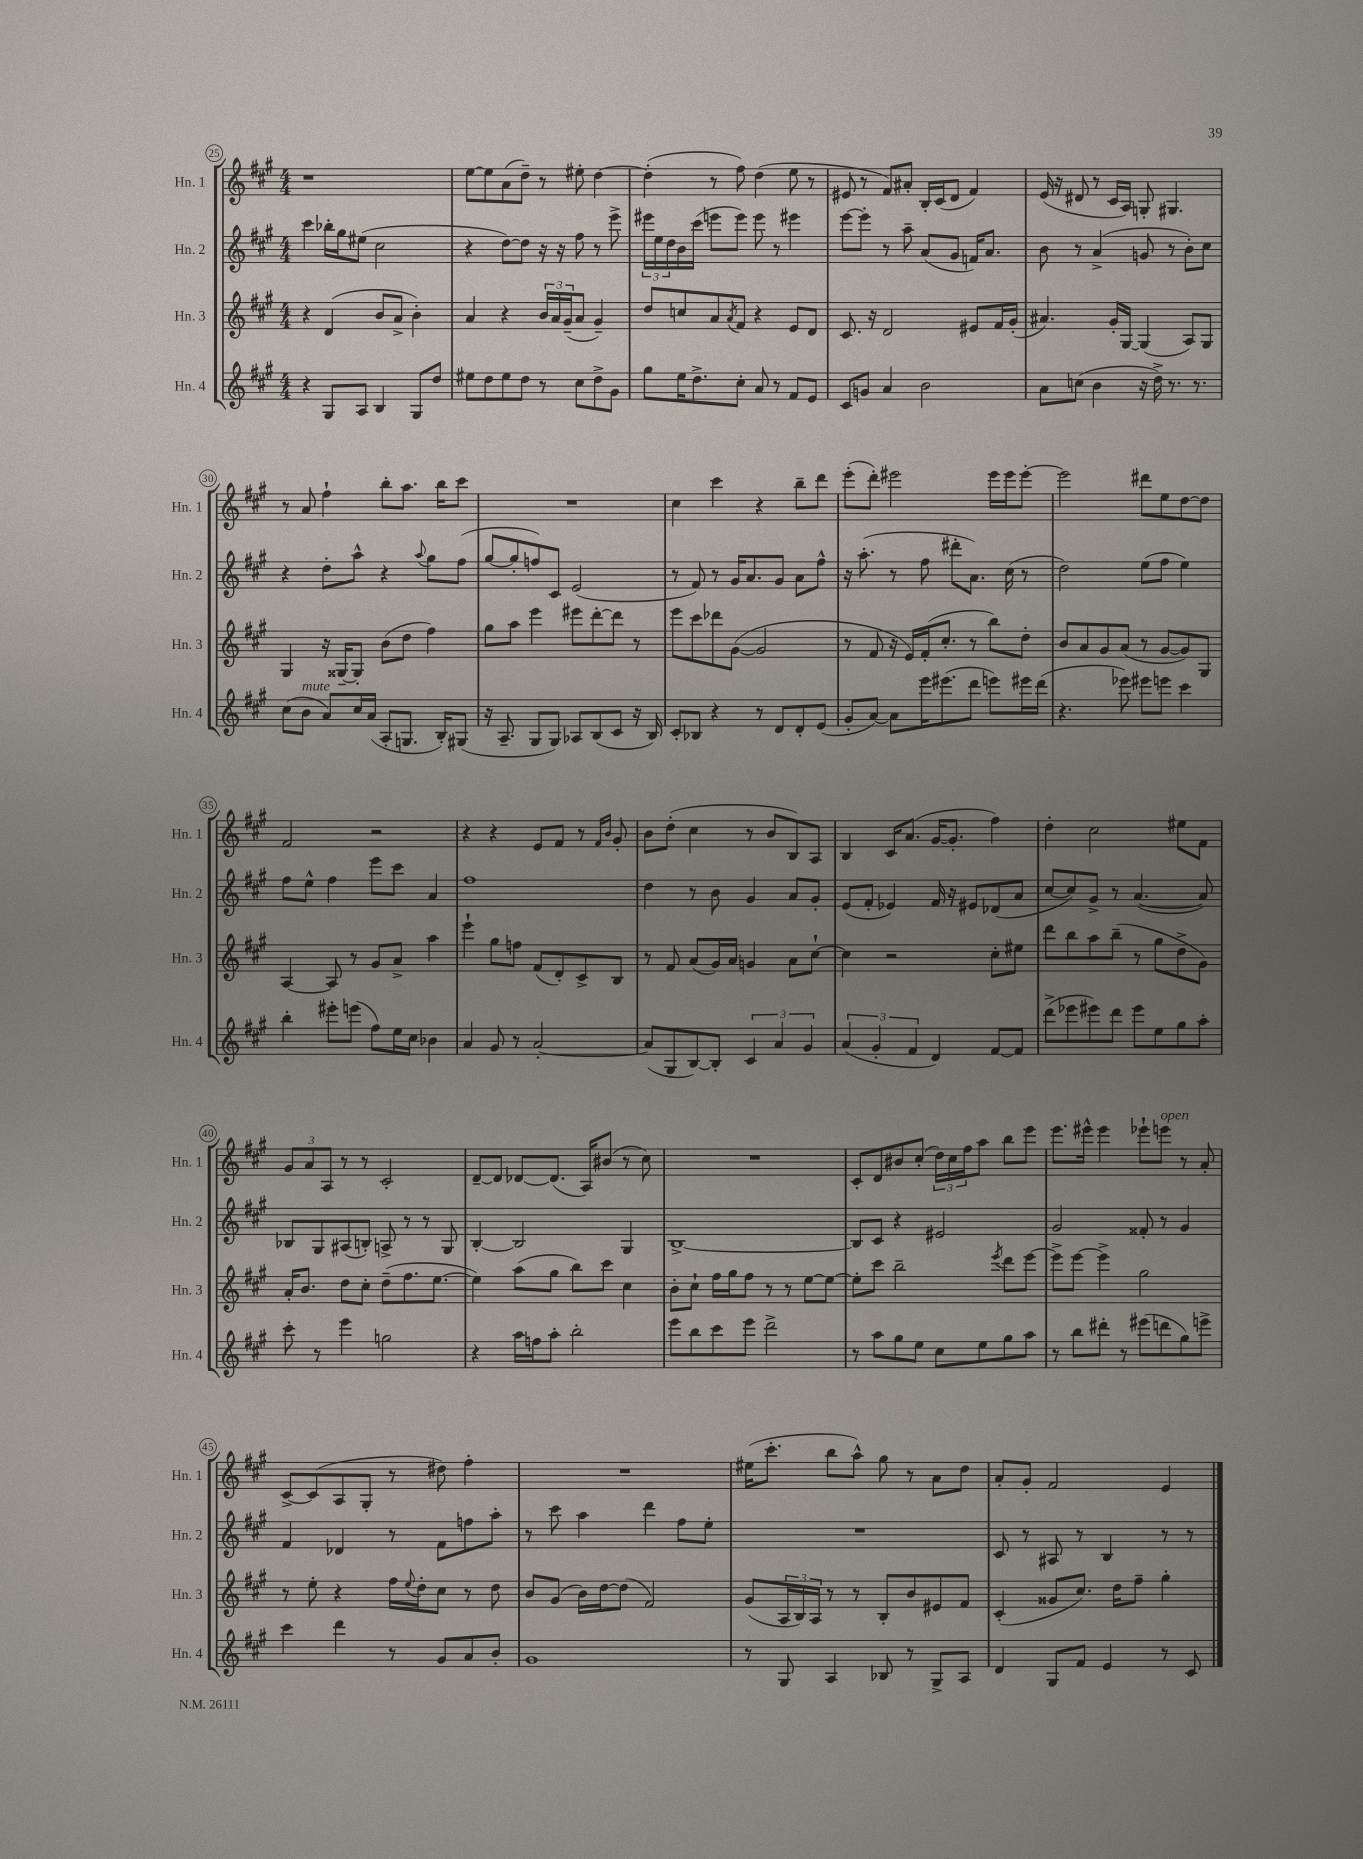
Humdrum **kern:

**kern	**kern	**kern	**kern
*staff4	*staff3	*staff2	*staff1
*clefG2	*clefG2	*clefG2	*clefG2
*k[f#c#g#]	*k[f#c#g#]	*k[f#c#g#]	*k[f#c#g#]
*M4/4	*M4/4	*M4/4	*M4/4
4r	4r	4ccc#\	1r
8G#/L	(4d/	16bb-'\LL	.
.	.	16gg#\J	.
8A/J	.	(8ee#\J	.
4B/	8b/L	2cc#\	.
.	8a^/J	.	.
8G#/L	4b'\)	.	.
8dd/J	.	.	.
=	=	=	=
8ee#\L	4a/	4r	[8ee\L
8dd\	.	.	8ee\]
8ee#\	4r	[8dd\L)	(8a\
8dd\J	.	8dd\]J	8dd~\J)
8r	24b/LL	16r	8r
.	24a/	.	.
.	.	16r	.
.	(24g#~/J	.	.
8cc#\L	8a/J	8ff#\	8ee#'\
8dd^\	4g#~/)	8r	[4dd\
8g#\J	.	8eee^\	.
=	=	=	=
8gg#\L	8dd/L	24eee#\LL	(4dd'\]
.	.	24ee\	.
.	.	24dd\	.
16ee\K	8cc/	16b\	.
8.dd^\	.	(16ccc#\JJ	.
.	8a/	8eee\L	8r
.	8qa/	.	.
8cc#'\J	8f#/J	8eee\J)	8ff#\)
8a/	4r	8eee\	(4dd\
8r	.	8r	.
8f#/L	8e/L	4eee#\	8ee\
8e/J	8d/J	.	8r
=	=	=	=
8c#/L	8.c#/	[8eee\L	8e#/
8g/J	.	8eee'\]J	8r
.	16r	.	.
4a/	2d/	8r	8f#/L)
.	.	8aa~\	8a#'/J
2b\	.	(8a/L	16B'/LL
.	.	.	(16c#/J
.	.	8g#/J	8d/J
.	8e#/L	16f/LK)	4f#/)
.	.	8.a/J	.
.	16f#/L	.	.
.	(16g#'/JJ	.	.
=	=	=	=
8a\L	4.a#/)	8b\	(16e/
.	.	.	16r
(8cc\J	.	8r	8d#/
4b\	.	(4a^/	8r
.	16g#'/LL	.	16c#/LL
.	[16G#/JJ	.	16A/JJ)
16r	(4G#/]	8g/	8G'/
16dd^\)	.	.	.
8.r	.	8r	4.G#/
.	8A/L)	8b'\L)	.
8.r	.	.	.
.	8G#/J	8cc#\J	.
=	=	=	=
(8cc#\L	4G#/	4r	8r
8b\J	.	.	8a/
8a/L)	16r	8dd'\L	4ff#`\
.	[16G##~/LK	.	.
16cc#/L	8G##'/]J	8aa^^\J	.
(16a/JJ	.	.	.
8A'/L	(8b\L	4r	8bb'\L
8.G/J	8dd\J	.	8.aa\J
.	.	8qqaa/	.
.	4ff#\)	8gg#\L	.
16B'/LK)	.	.	16bb\LK
(8G#/J	.	(8ff#\J	8ccc#\J
=	=	=	=
16r	8gg#\L	[8gg#/L	1r
8.A~/	.	.	.
.	8aa\J	8gg#'/]	.
8G#/L	4eee\	8ff/)	.
8G#/J)	.	8c#/J	.
8A-/L	8eee#\L	(2e/	.
(8B/	[8ddd'\	.	.
8c#/J	8ddd\]J	.	.
16r	8r	.	.
16B/)	.	.	.
=	=	=	=
8c#'/L	8eee\L	8r	4cc#\
8B-/J	8ccc#\	8f#/)	.
4r	8ddd-\	8r	4ccc#\
.	([8g#\J	16g#/LK	.
.	.	8.a/	.
8r	2g#/]	.	4r
8d/L	.	8g#/J	.
8d'/	.	8a\L	8bb~\L
(8e/J	.	8ff#^^\J	8ddd\J
=	=	=	=
8g#'/L	8r	16r	(8eee'\L
.	.	(8.aa'\	.
[8a/J)	8f#/	.	8ddd'\J)
8a\]L	16r	8r	2eee#\
.	16e/LL)	.	.
16eee\K	(16f#'/J	8ff#\	.
(8.eee#\	8.cc#'/J	.	.
.	.	8ddd#'\L	.
8ddd\J	8r	8.a\J)	.
8eee\L)	8bb\L)	.	16eee#\LL
.	.	(16cc#\	16eee#\J
16eee#\L	8dd'\J	8r	[8eee#'\J
(16ddd\JJ	.	.	.
=	=	=	=
4.r	8b/L	2dd\)	2eee#\]
.	8a/	.	.
.	8g#/	.	.
8eee-\)	(8a/J	.	.
8eee#\L	8r	(8ee\L	8ddd#\L
8eee\J	[8g#/L	8ff#\J	8ee\
4ccc#\	8g#/])	4ee\)	[8dd\
.	8G#/J	.	8dd\]J
=	=	=	=
4bb'\	[4A/	8ff#\L	2f#/
.	.	8ee^^\J	.
8eee#'\L	8A/]	4ff#\	.
(8eee\J	8r	.	.
8ff#\L)	8g#/L	8eee\L	2r
16ee\L	8a^/J	8ccc#\J	.
16cc#\JJ	.	.	.
4b-\	4aa\	4a/	.
=	=	=	=
4a/	4eee`\	1ff#	4r
8g#/	8gg#\L	.	4r
8r	8ff\J	.	.
[2a'/	(8f#/L	.	8e/L
.	8d'/)	.	8f#/J
.	8c#^/	.	8r
.	.	.	16qqf#/LL
.	.	.	16qqb/JJ
.	8B/J	.	8g#'/
=	=	=	=
(8a/]L	8r	4dd\	8b\L
8G#/	8f#/	.	(8dd'\J
[8B/)	(8a/L	8r	4cc#\
8B'/]J	16g#/L)	8b\	.
.	16a/JJ	.	.
6c#/	4g/	4g#/	8r
.	.	.	8b/L
6a/	.	.	.
.	8a\L	8a/L	8B/)
6g#/	.	.	.
.	[8cc#`\J	8g#'/J	8A/J
=	=	=	=
(6a/	4cc#\]	(8e/L	4B/
.	.	8f#'/J	.
6g#'/	.	.	.
.	2r	4e-/)	16c#/LK
.	.	.	(8.a/J
6f#/	.	.	.
4d/)	.	16f#/	[16g#/LK
.	.	16r	8.g#'/]J
.	.	8e#/L	.
[8f#/L	8cc#'\L	(8d-/	4ff#\)
8f#/]J	8ee#\J	8a/J	.
=	=	=	=
(8ddd^\L	8ddd\L	[8cc#/L	4dd'\
8eee-\	8bb\	8cc#/])	.
8eee#\)	8aa\	8g#^/J	2cc#\
8ddd\J	(8bb~\J	8r	.
8eee#\L	8r	([4.a/	.
8ee\	8gg#\L	.	.
8gg#\	8dd^\	.	8ee#\L
8aa'\J	8g#\J)	8a/])	8f#\J
=	=	=	=
8ccc#'\	16a'/LK	8B-/L	12g#/L
.	8.b/J	.	.
.	.	.	12a/
8r	.	8G#/	.
.	.	.	12A/J
4eee\	8dd\L	(8A#/	8r
.	8cc#'\J	8B'/J)	8r
2gg\	(8dd~\L	8A^/	2c#'/
.	8.ff#\	8r	.
.	.	8r	.
.	[8.ee\J	.	.
.	.	8G#/	.
=	=	=	=
4r	4ee\])	[4B'/	[8d~/L
.	.	.	8d/]J
16aa\LL	(8aa\L	2B/]	[8d-/L
16ff\J	.	.	.
8aa'\J	8gg#\J	.	(8.d-/]J
2bb'\	8bb\L)	.	.
.	.	.	16A/LK)
.	8ccc#\J	.	(8b#/J
.	4cc#\	4G#/	8r
.	.	.	8cc#\)
=	=	=	=
8eee\L	8b'\L	[1B^	1r
8bb\	8cc#`\J	.	.
8ccc#\	16ff#\LL	.	.
.	16gg#\J	.	.
8eee\J	8ff#\J	.	.
2ddd^\	8r	.	.
.	8r	.	.
.	[8ee\L	.	.
.	8ee\_J	.	.
=	=	=	=
8r	8ee'\]L	8B/]L	8c#'/L
8aa\L	8ccc#\J	8c#/J	8d/
8gg#\	2bb~\	4r	8b#/
8ee\J	.	.	(8cc#'/J
8cc#\L	.	2e#/	24dd\LL)
.	.	.	24cc#\
.	.	.	24ff#\J
8ee\	.	.	8aa\J
.	8qeee/	.	.
8gg#\	8ddd\L	.	8bb\L
8aa\J	[8eee\J	.	8eee\J
=	=	=	=
8r	8eee^\]L	2g#/	8.eee\L
8bb\L	[8eee\J	.	.
.	.	.	16eee#^^\Jk
8ddd#'\J	4eee^\]	.	4eee#\
8r	.	.	.
(8eee#\L	2gg#\	8f##'/	8eee-`\L
8ddd\	.	8r	8eee\J
8gg#\)	.	4g#/	8r
8eee^\J	.	.	8a'/
=	=	=	=
4ccc#\	8r	4f#/	[8c#^/L
.	8ee'\	.	(8c#/]
4ddd\	4r	4d-/	8A/
.	.	.	8G#'/J
8r	16ff#\LL	8r	8r
.	8qqee/	.	.
.	16dd'\J	.	.
8g#/L	8cc#\J	8f#\L	8dd#\)
8a/	8r	8ff\	4ff#'\
8b'/J	8dd\	8aa'\J	.
=	=	=	=
1g#	8b/L	8r	1r
.	(8g#/J	8ccc#\	.
.	16b\LL)	4aa\	.
.	[16dd\J	.	.
.	(8dd\]J	.	.
.	2f#/)	4ddd\	.
.	.	8ff#\L	.
.	.	8ee'\J	.
=	=	=	=
8r	(8g#/L	1r	(16ee#\LK
.	.	.	8.ccc#'\J
8G#/	24A/L	.	.
.	24B/)	.	.
.	24A/JJ	.	.
4A/	8r	.	8bb\L
.	8r	.	8aa^^\J)
8B-/	8B'/L	.	8gg#\
8r	8b/	.	8r
8G#^/L	8e#/	.	8a\L
8A/J	8f#/J	.	8dd\J
=	=	=	=
4d/	(4c#'/	8c#/	8a'/L
.	.	8r	8g#'/J
8G#/L	8g##/L	8A#/	2f#/
8f#/J	8.cc#/J)	8r	.
4e/	.	4B/	.
.	16dd\LK	.	.
.	8ff#~\J	.	.
8r	4gg#'\	8r	4e/
8c#/	.	8r	.
==	==	==	==
*-	*-	*-	*-
